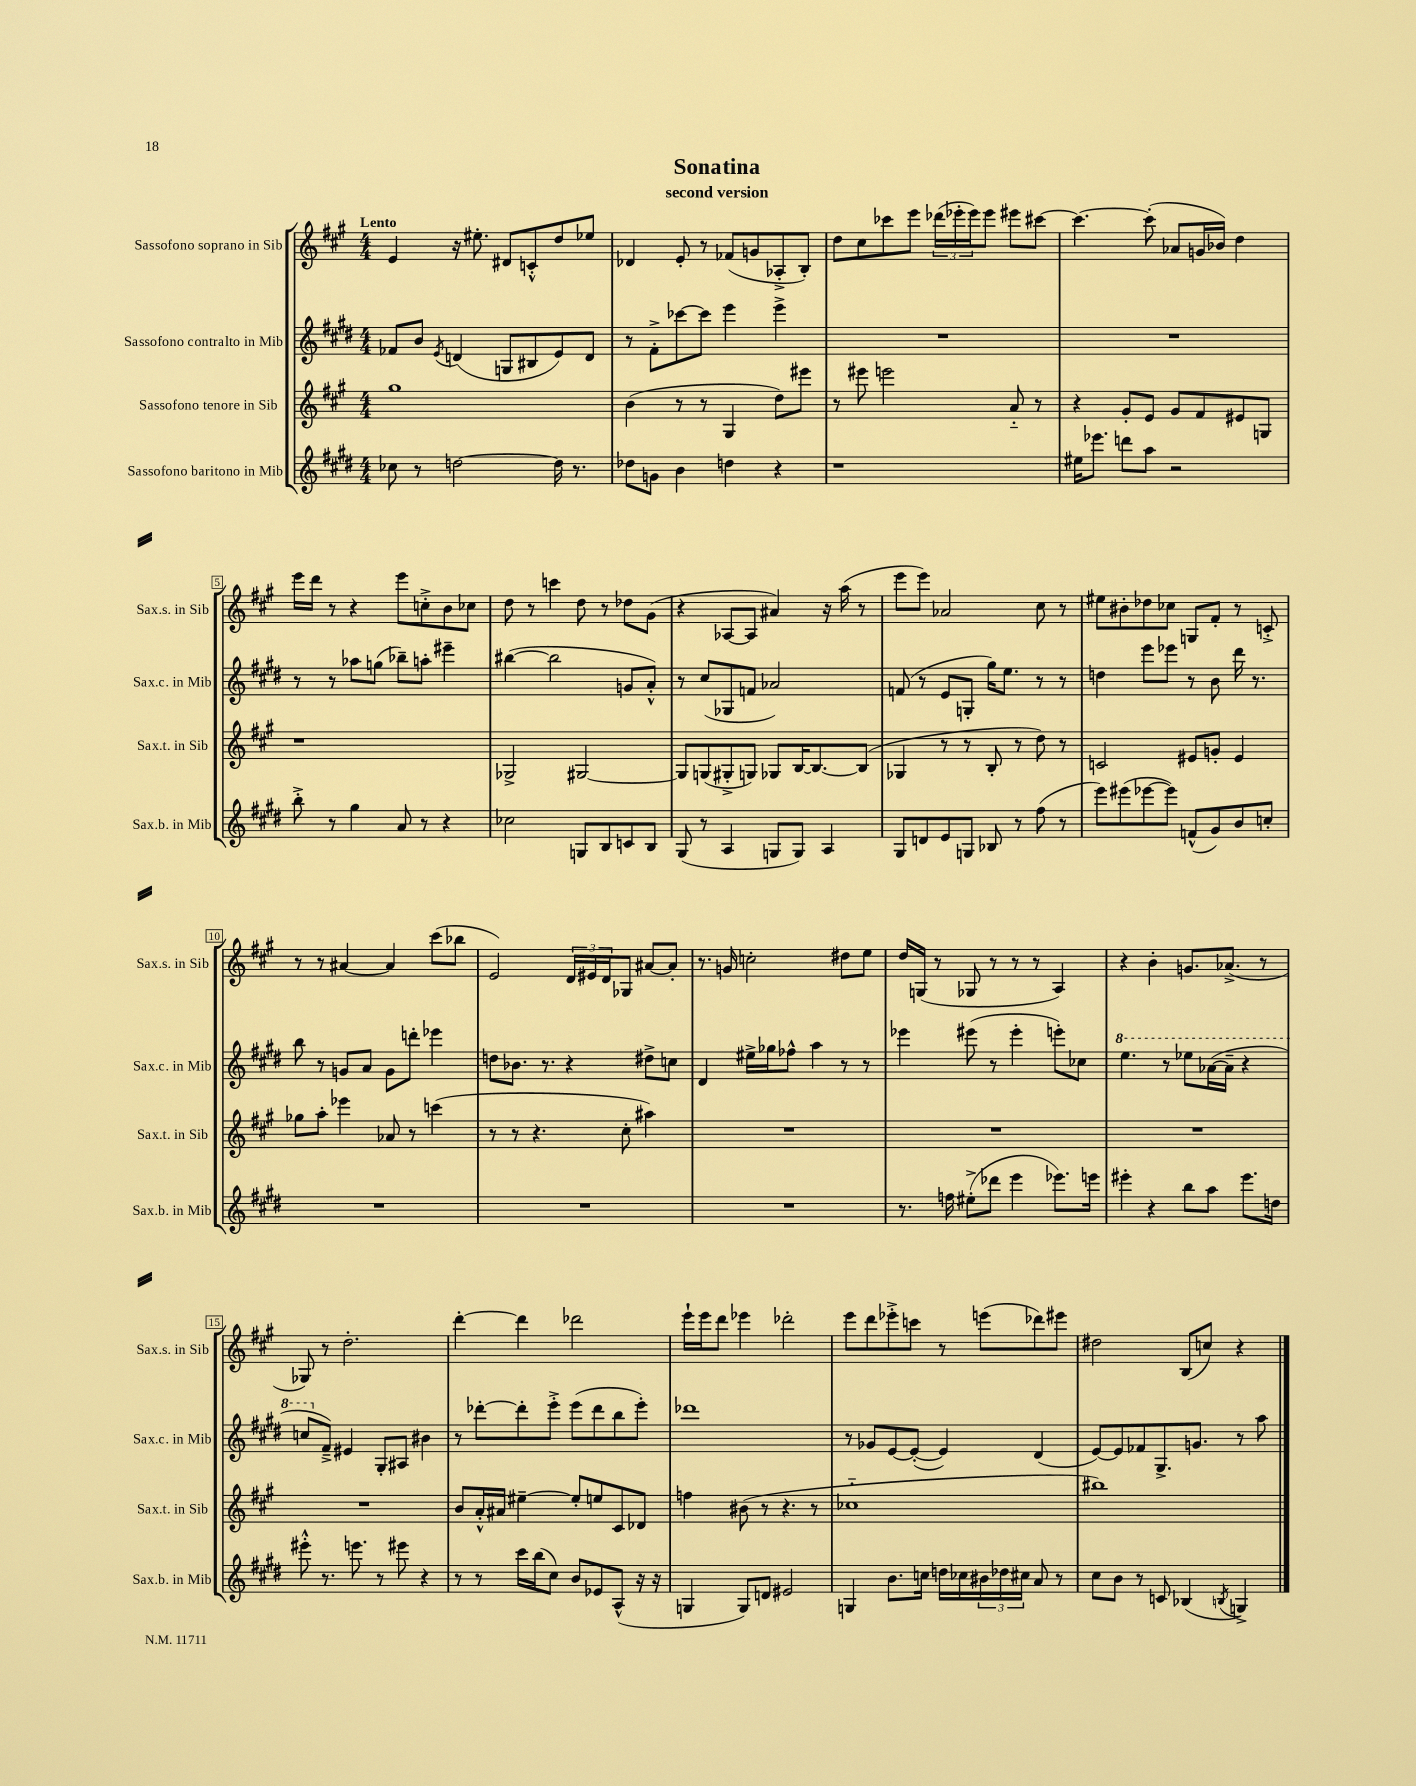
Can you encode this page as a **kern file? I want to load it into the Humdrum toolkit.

**kern	**kern	**kern	**kern
*part4	*part3	*part2	*part1
*staff4	*staff3	*staff2	*staff1
*I"Sassofono baritono in Mib	*I"Sassofono tenore in Sib	*I"Sassofono contralto in Mib	*I"Sassofono soprano in Sib
*I'Sax.b. in Mib	*I'Sax.t. in Sib	*I'Sax.c. in Mib	*I'Sax.s. in Sib
*clefG2	*clefG2	*clefG2	*clefG2
*k[f#c#g#d#]	*k[f#c#g#]	*k[f#c#g#d#]	*k[f#c#g#]
*M4/4	*M4/4	*M4/4	*M4/4
=1	=1	=1	=1
!	!	!	!LO:TX:a:B:t=Lento
8cc-X\	1gg#	8f-X/L	4e/
8r	.	8b/J	.
.	.	8qe/	.
[2ddn\	.	(4dn/	16r
.	.	.	8.ee#X'\
.	.	8Gn/L	8d#X/L
.	.	8B#X/	8cn'^^/
16dd\]	.	8e/)	8dd/
8.r	.	.	.
.	.	8d/J	8ee-X/J
=2	=2	=2	=2
8dd-X\L	(4b\	8r	4d-X/
8gn\J	.	8f#'^\L	.
4b\	8r	[8ccc-X\	8e'/
.	8r	8ccc-\J]	8r
4ddn\	4G#/	4eee\	(8f-X/L
.	.	.	8gn/
4r	8dd\L)	4eee^\	8A-X'^/
.	8eee#X\J	.	8B'/J)
=3	=3	=3	=3
1r	8r	1r	8dd\L
.	8eee#X\	.	8cc#\
.	2eeen\	.	8ccc-X\
.	.	.	8eee\J
.	.	.	(24ddd-X\LL
.	.	.	24eee-X'\
.	.	.	24eee-\J)
.	.	.	8eee-\J
.	8a/	.	8eee#X\L
.	8r	.	[8ccc#X\J
=4	=4	=4	=4
16ee#X\KL	4r	1r	4.ccc#\_
8.eee-X\J	.	.	.
8dddn\L	8g#'/L	.	.
8aa\J	8e/J	.	(8ccc#'\]
2r	8g#/L	.	8a-X/L
.	8f#/	.	16gn/L
.	.	.	16b-X/JJ)
.	8e#X/	.	4dd\
.	8Gn/J	.	.
!!LO:LB:g=z
=5	=5	=5	=5
8bb'^\	1r	8r	16eee\LL
.	.	.	16ddd\JJ
8r	.	8r	8r
4gg#\	.	8aa-X\L	4r
.	.	(8ggn\J	.
8a/	.	8bb-X~\L)	8eee\L
8r	.	8aan'\J	8ccn'^\
4r	.	4eee#X~\	8b\
.	.	.	8cc-X\J
=6	=6	=6	=6
2cc-X\	2G-X^/	([4bb#X\	8dd\
.	.	.	8r
.	.	2bb#\]	4cccn\
8Gn/L	[2G#X/	.	8dd\
8B/	.	.	8r
8cn/	.	8gn/L	8dd-X\L
8B/J	.	8a'^^/J)	(8g#\J
=7	=7	=7	=7
(8G#/	8G#/L]	8r	4r
8r	(8Gn/	(8cc#/L	.
4A/	8G#X'^/	8G-X/	[8A-X/L
.	8Gn/J)	8fn/J	8A-/J]
8Gn/L	8G-X/L	2a-X/)	4a#X/)
8G/J)	[16B/K	.	.
.	8.B/_	.	.
4A/	.	.	16r
.	.	.	(16aa\
.	(8B/J]	.	8r
=8	=8	=8	=8
8G#/L	4G-X/	(8fn/	8eee\L
8dn/	.	8r	8eee\J)
8e/	8r	8e/L	2a-X/
8Gn/J	8r	8Gn'/J	.
8B-X/	8B'/	16gg#\KL)	.
.	.	8.ee\J	.
8r	8r	.	.
(8ff#\	8dd\)	8r	8cc#\
8r	8r	8r	8r
=9	=9	=9	=9
8eee\L)	2cn/	4ddn\	8ee#X\L
(8eee#X\	.	.	8b#X'\
[8eee-X\	.	8eee\L	8dd-X\
8eee-\J])	.	8eee-X\J	8cc-X\J
(8fn^^/L	8e#X/L	8r	8Gn/L
8g#/)	8gn'/J	8b\	8f#'/J
8b/	4e#/	16ddd#\	8r
.	.	8.r	.
8ccn'/J	.	.	8cn'^/
!!LO:LB:g=z
=10	=10	=10	=10
1r	8gg-X\L	8bb\	8r
.	8aa'\J	8r	8r
.	4eee-X\	8gn/L	[4a#X/
.	.	8a/J	.
.	8a-X/	8g\L	4a#/]
.	8r	8dddn'\J	.
.	(4cccn\	4eee-X\	(8ccc#\L
.	.	.	8bb-X\J
=11	=11	=11	=11
1r	8r	8ddn\L	2e/)
.	8r	8.b-X\J	.
.	4.r	.	.
.	.	8.r	.
.	.	4r	24d/LL
.	.	.	24e#X/
.	.	.	24d/J
.	8cc#'\	.	8G-X/J
.	4aa#X\)	8dd#X^\L	[8a#X/L
.	.	8ccn\J	8a#'/J]
=12	=12	=12	=12
1r	1r	4d#/	8.r
.	.	.	16gn/
.	.	16ee#X^\LL	2ccn'\
.	.	16gg-X\J	.
.	.	8ff-X^^\J	.
.	.	4aa\	.
.	.	8r	8dd#X\L
.	.	8r	8ee\J
=13	=13	=13	=13
8.r	1r	4eee-X\	16dd/LL
.	.	.	(16Gn/JJ
.	.	.	8r
16ffn\	.	.	.
(8ee#X'^\L	.	(8eee#X\	8G-X/
8ddd-X\J	.	8r	8r
4eee\	.	4eee#'\	8r
.	.	.	8r
8.eee-X\L)	.	8eeen'\L)	4A/)
.	.	8cc-X\J	.
16eeen\Jk	.	.	.
=14	=14	=14	=14
*	*	*8va	*
4eee#X'\	1r	4.eee\	4r
4r	.	.	4b'\
.	.	8r	.
8bb\L	.	8eee-X\L	8.gn/L
8aa\J	.	([16aa-X\L	.
.	.	16aa-~\JJ]	(8.a-X^/J
8.eee#\L	.	4r	.
.	.	.	8r
16ddn\Jk	.	.	.
!!LO:LB:g=z
=15	=15	=15	=15
8eee#X'^^\	1r	8cccn/L	8G-X/)
*	*	*X8va	*
8.r	.	8f#~^/J)	8r
.	.	4e#X/	2.dd'\
8.eeen\	.	.	.
8r	.	8G#'/L	.
8eee#X\	.	8A#X/J	.
4r	.	4b#X\	.
=16	=16	=16	=16
8r	8b/L	8r	[4ddd'\
8r	16a'^^/L	[8ddd-X'\L	.
.	16a#X/JJ	.	.
16ccc#\LL	[4ee#X~\	8ddd-'\]	4ddd\]
(16bb\J	.	.	.
8cc#\J)	.	8eee'^\J	.
8b/L	8ee#'/L]	(8eee\L	2ddd-X\
8e-X/	8een/	8ddd-\	.
(8A^^/J	8c#/	8bb\	.
16r	8d-X/J	8eee'\J)	.
16r	.	.	.
=17	=17	=17	=17
4Gn/	4ffn\	1ddd-X	16eee`\LL
.	.	.	16eee\J
.	.	.	8ddd\J
8G/L)	(8b#X\	.	4eee-X\
8dn/J	8r	.	.
2e#X/	4.r	.	2ddd-X'\
.	8r	.	.
=18	=18	=18	=18
4Gn/	1cc-X	8r	8eee\L
.	.	8g-X/L	8ddd\
8.b\L	.	[8e/	8eee-X'^\
.	.	(8e'/J_	8cccn\J
16ccn\Jk	.	.	.
16ddn\LL	.	4e/])	8r
16cc-X\	.	.	.
24b#X\	.	.	(8eeen\L
24dd-X\	.	.	.
24cc#X\JJ	.	.	.
8a/	.	(4d#/	8ddd-X\)
8r	.	.	8eee#X\J
=19	=19	=19	=19
8cc#\L	1bb#X)	[8e/L)	2dd#X\
8b\J	.	8e/]	.
8r	.	8f-X/	.
8cn/	.	8.G#^/	.
(4B-X/	.	.	(8B/L
.	.	8.gn/J	.
.	.	.	8ccn/J)
8qBn/	.	.	.
4Gn^/)	.	8r	4r
.	.	8aa\	.
==	==	==	==
*-	*-	*-	*-
